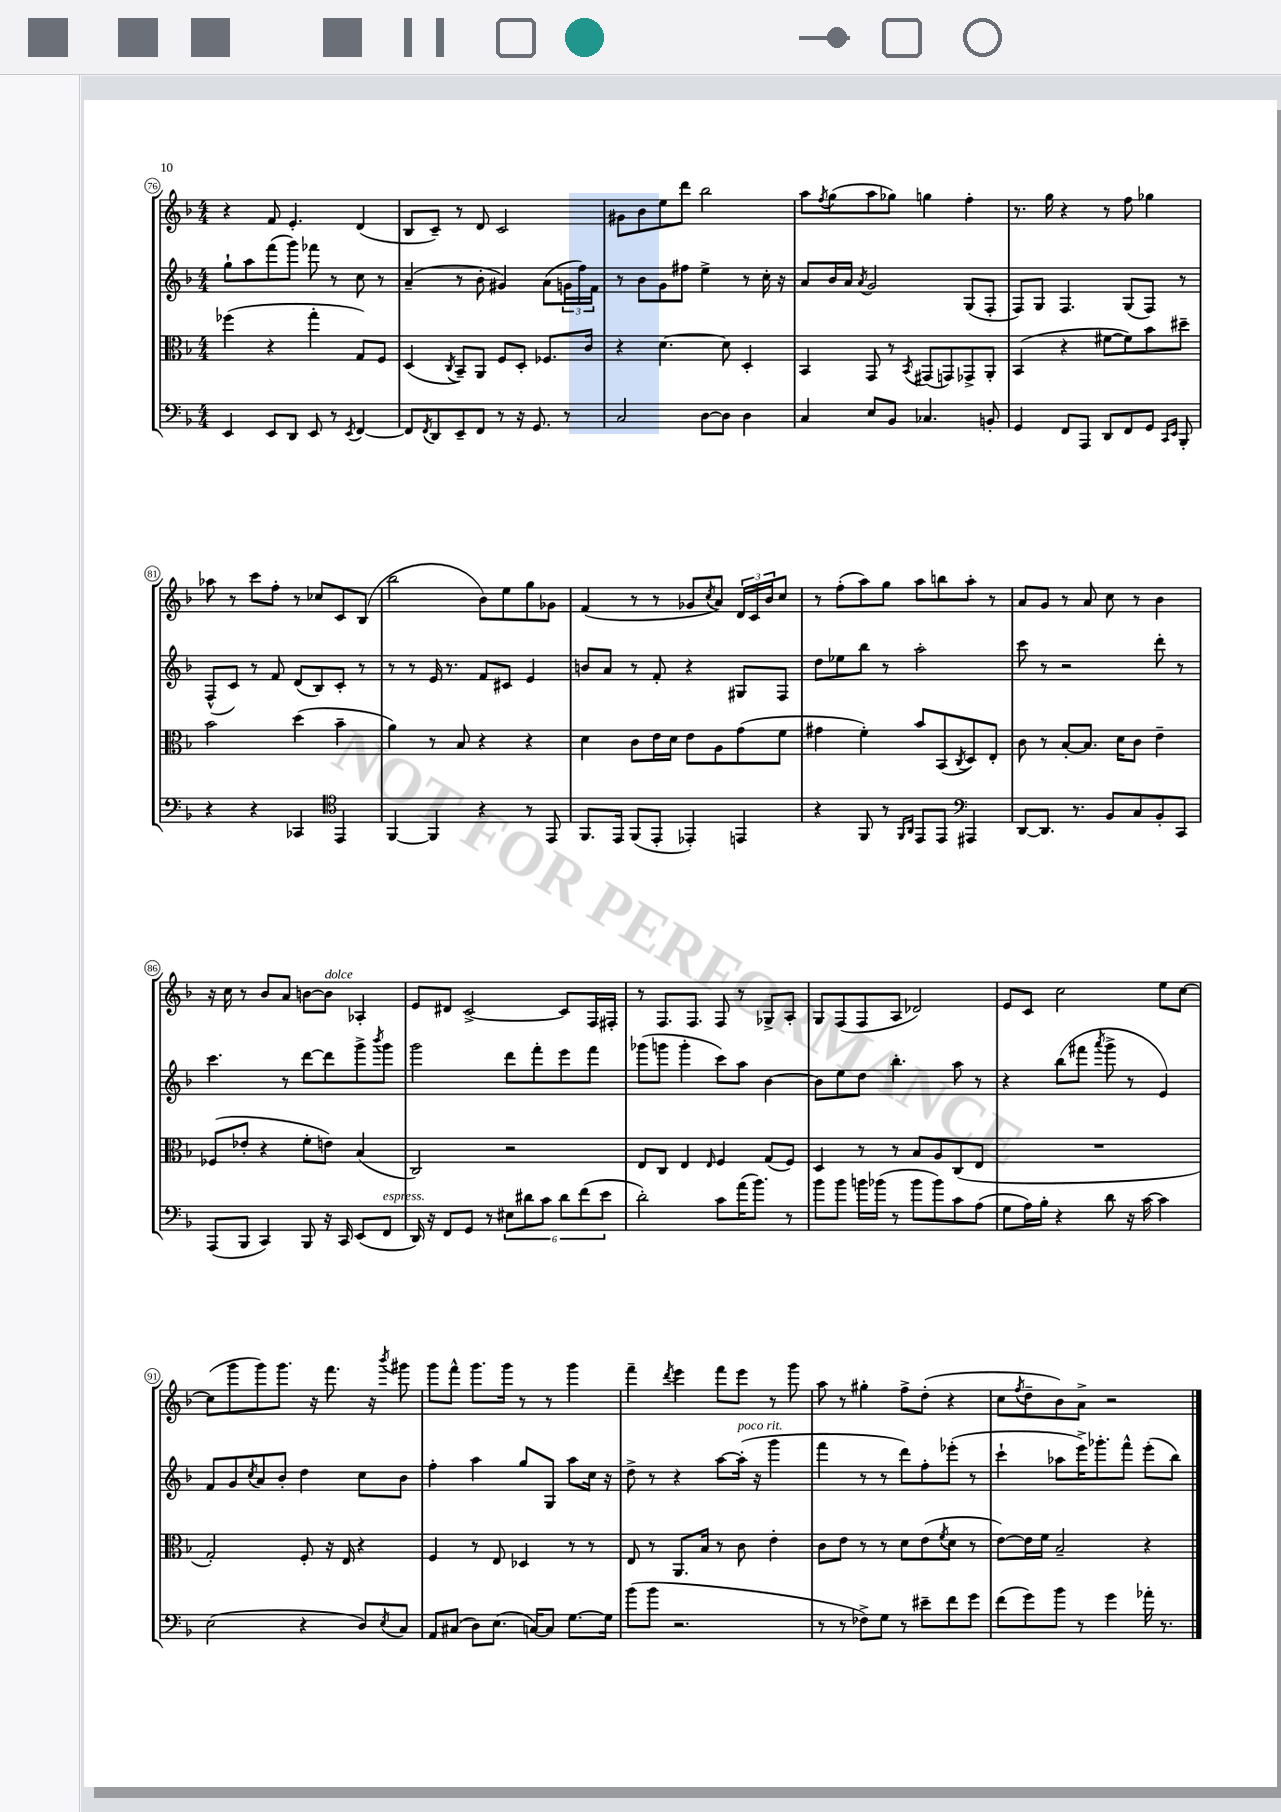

**kern	**kern	**kern	**kern
*staff4	*staff3	*staff2	*staff1
*clefF4	*clefC3	*clefG2	*clefG2
*k[b-]	*k[b-]	*k[b-]	*k[b-]
*M4/4	*M4/4	*M4/4	*M4/4
4EE/	(4ff-\	8gg`\L	4r
.	.	8aa\	.
8EE/L	4r	(8fff\	8f/
8DD/J	.	8ggg\J)	4.e'/
8EE/	4gg'\	8fff-\	.
8r	.	8r	.
8qEE/	.	.	.
[4FF/	8G/L)	8cc\	(4d/
.	8F/J	8r	.
=	=	=	=
8FF/]L	(4D/	(4a~/	8B-/L
8qFF/	.	.	.
8DD/	.	.	8c~/J)
.	8qC/	.	.
8EE~/	8BB-~/L)	8r	8r
8FF/J	8AA/J	8b-'\	8d/
8r	8F/L	4g#/)	2c/
16r	8D'/J	.	.
8.GG/	.	.	.
.	8.F-/L	(8a\L	.
8r	.	24g\L	.
.	.	24ff\)	.
.	16c/Jk	.	.
.	.	24f\JJ	.
=	=	=	=
2C/	4r	8r	8g#\L
.	.	8b-\L	8b-\
.	[4.d\	8g\	8ee\
.	.	8ff#\J	8ddd\J
[8D\L	.	4ee^\	2bb-\
8D\]J	8d\]	.	.
4D\	4D'/	8r	.
.	.	16cc'\	.
.	.	16r	.
=	=	=	=
4C/	4BB-/	8a/L	8aa\L
.	.	.	8qff/
.	.	16b-/L	(8gg\
.	.	16a/JJ	.
.	.	8qa/	.
8E/L	8GG/	2g/	8aa\
8BB-/J	8r	.	8gg-\J)
.	8qBB-/	.	.
4.C-/	(8GG#/L	.	4gg\
.	8GG/)	.	.
.	8GG-^/	(8G/L	4ff'\
8BB'/	8AA'/J	8F'/J	.
=	=	=	=
4GG/	(4BB-/	8F/L)	8.r
.	.	8G/J	.
.	.	.	16gg\
8FF/L	4r	4.F/	4r
8AAA/J	.	.	.
8DD/L	[8f#\L	.	8r
8FF/	8f#\])	(8G/L	8ff\
8GG/J	8b-\	8F/J)	4gg-\
16qqCC/LL	.	.	.
16qqEE/JJ	.	.	.
8BBB-'/	8dd#~\J	8r	.
=	=	=	=
4r	2b-\	(8F^^/L	8aa-\
.	.	8c/J)	8r
4r	.	8r	8ccc\L
.	.	8f/	8ff'\J
4CC-/	(4dd\	(8d/L	8r
.	.	8B-/)	8cc-/L
*clefC4	*	*	*
4EE/	4b-~\	8c'/J	8c/
.	.	8r	(8B-/J
=	=	=	=
[4FF/	4a\)	8r	2bb-\
.	.	8r	.
4FF/]	8r	16e/	.
.	.	8.r	.
.	8B-/	.	.
4r	4r	8f/L	8b-\L)
.	.	8c#/J	8ee\
8r	4r	4e/	8gg\
8EE/	.	.	8g-\J
=	=	=	=
8.FF/L	4d\	8b/L	(4f/
.	.	8a/J	.
16EE/Jk	.	.	.
(8FF/L	8c\L	8r	8r
8EE'/J	16e\L	8f'/	8r
.	16d\JJ	.	.
4EE-'/)	8e\L	4r	8g-/L
.	.	.	8qcc/
.	8A\	.	8a/J)
4EE/	(8g\	8G#/L	24d/LL
.	.	.	24c/
.	.	.	24b-/J
.	8f\J	8F/J	8cc/J
=	=	=	=
4r	4g#\	8dd\L	8r
.	.	8ee-\	(8ff'\L
8FF/	4f'\)	8bb-\J	8aa\)
8r	.	8r	8gg\J
16qqFF/LL	.	.	.
16qqAA/JJ	.	.	.
8EE/L	8b-/L	2aa'\	8aa\L
8EE/J	(8BB-/	.	8bb\
*clefF4	*	*	*
.	8qC/	.	.
4AAA#/	8D/)	.	8aa'\J
.	8E'/J	.	8r
=	=	=	=
[8DD/L	8c\	8ccc\	8a/L
8.DD/]J	8r	8r	8g/J
.	[8B-'/L	2r	8r
8.r	.	.	.
.	8.B-/]J	.	8a/
8BB-/L	.	.	8cc\
.	16d\LK	.	.
8C/	8c\J	.	8r
8BB-'/	4e~\	8ddd'\	4b-\
8CC/J	.	8r	.
=	=	=	=
(8AAA/L	(8F-/L	4.ccc\	16r
.	.	.	16cc\
8BBB-/J	8e-'/J	.	8r
4CC/)	4r	.	8b-/L
.	.	8r	8a/J
8BBB-/	8f'\L	[8ddd\L	[8b\L
16r	8e\J)	8ddd\]	8b\]J
16CC/	.	.	.
(8EE/L	(4B-/	8ggg^\	4A-'/
.	.	8qbbb-/	.
8FF/J	.	8ggg\J	.
=	=	=	=
16DD/)	2C/)	2ggg\	8e/L
16r	.	.	.
8FF/L	.	.	8d#/J
8GG/J	.	.	[2c^/
8r	.	.	.
12E#\L	2r	8ddd\L	.
12d#\	.	.	.
.	.	8fff'\	.
12c\J	.	.	.
12d#\L	.	8eee\	8c/]L
(12f\	.	.	.
.	.	8fff\J	16F/L
12e\J	.	.	.
.	.	.	16F#'/JJ
=	=	=	=
2d'\)	8E/L	(8ggg-\L	8r
.	8C/J	8ggg\J	8.F/L
.	4E/	4ggg'\	.
.	.	.	8.F/J
.	16qqE/	.	.
8c\L	4F/	8ccc\L)	8F/
(16a\K	.	8aa\J	8r
8.b-\J)	.	.	.
.	(8G/L	[4b-\	8G-^/L
8r	8F/J)	.	8A'/J
=	=	=	=
8b-\L	4D/	8b-\]L	8G/L
8b-\J	.	8ee\	(8F/
16b\LL	8r	8dd\J	8F/
(16b-\JJ	.	.	.
8r	8r	4.bb-'\	8A/J
8b-\L	8B-/L	.	2d-/)
8b-\)	8A/	.	.
8c\	(8C/	8aa\	.
(8A\J	8E/J	8r	.
=	=	=	=
8G\L	1r	4r	8e/L
16A\L)	.	.	8c/J
16B-'\JJ	.	.	.
4r	.	(8bb-\L	2cc\
.	.	8fff#\J	.
.	.	8qaaa/	.
8d\	.	8ggg^\	.
16r	.	8r	.
[16c\	.	.	.
4c\]	.	4e/)	8ee\L
.	.	.	[8cc\J
=	=	=	=
(2E\	2G'/)	8f/L	(8cc\]L
.	.	8g/	8ggg\
.	.	8qcc/	.
.	.	8a/	8ggg\)
.	.	8b-'/J	8.ggg\J
4r	8F'/	4dd\	.
.	.	.	16r
.	16r	.	8.fff\
.	16E/	.	.
8D/L)	4r	8cc\L	.
.	.	.	16r
8qE/	.	.	8qbbb-/
8C/J	.	8b-\J	8ggg#\
=	=	=	=
8AA/L	4F/	4ff'\	8ggg\L
(8C#/J	.	.	8fff^^\J
8D\L)	8r	4aa\	8.ggg\L
(8.E\J	8E/	.	.
.	.	.	16ggg\Jk
.	4D-/	8gg/L	8r
[16C/LK)	.	.	.
8C/]J	.	8G/J	8r
[8.G\L	8r	8aa\L	4ggg\
.	8r	16cc\Jk	.
16G\]Jk	.	16r	.
=	=	=	=
(8b-\L	8E/	8dd^\	4fff~\
8b-\J	8r	8r	.
.	.	.	8qddd/
2.r	8.AA/L	4r	4eee\
.	16B-/Jk	.	.
.	8r	[8aa\L	8fff\L
.	8c\	(16aa'\]Jk	8eee\J
.	.	16r	.
.	4e'\	4ggg\	8r
.	.	.	8ggg\
=	=	=	=
8r	8c\L	4fff\	8aa\
8r	8e\J	.	8r
8F-^\L)	8r	8r	4gg#'\
8G\J	8r	8r	.
8r	8d\L	8ddd\L)	8ff^\L
8e#~\L	(8e\	8ff'\	(8dd'\J
.	8qf/	.	.
8f\	8d\J	(8eee-'\J	4r
8g\J	8r	8r	.
=	=	=	=
(8f\L	[8e\L)	4ccc`\	8cc\L
.	.	.	8qff/
8g\)	16e\]L	.	8dd~\
.	16f\JJ	.	.
8b-\J	2B-~/	8aa-\L	8b-\)
8r	.	16eee^\K)	8a^\J
.	.	8.ggg-'\	.
4g\	.	.	2r
.	.	8fff^^\J	.
16a-'\	4r	(8eee'\L	.
8.r	.	.	.
.	.	8bb-\J)	.
==	==	==	==
*-	*-	*-	*-
